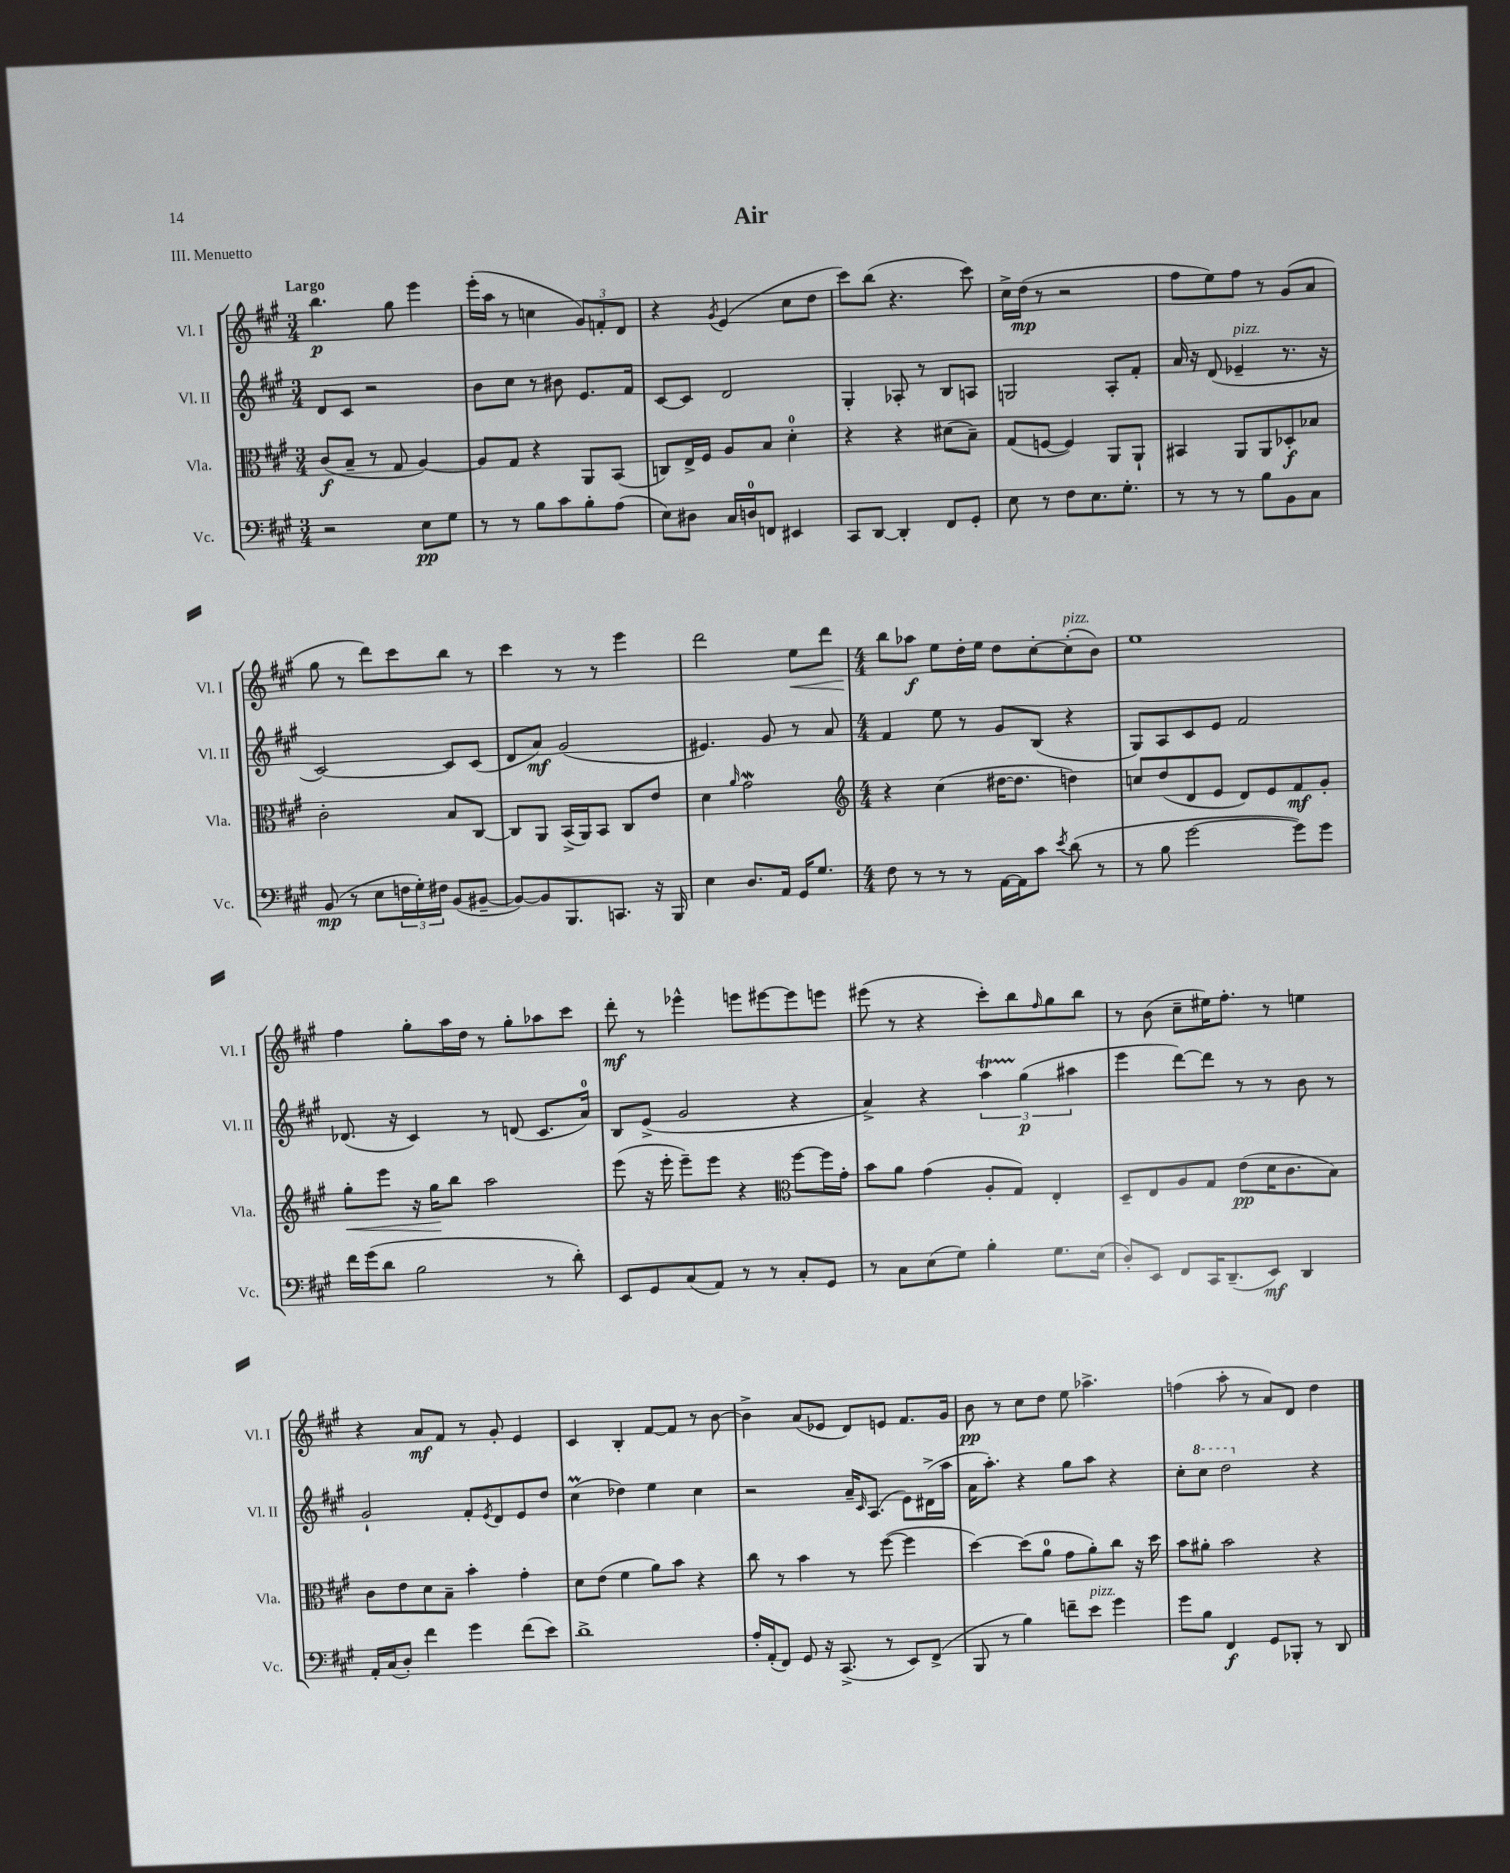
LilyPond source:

\header { title = "Air" piece = "III. Menuetto" }
<<
\new StaffGroup <<
\new Staff = "s0" \with { instrumentName = "Vl. I" shortInstrumentName = "Vl. I" } {
    \clef treble \key a \major \numericTimeSignature \time 3/4 \tempo "Largo"
    b''4.\p gis''8 e'''4 |
    e'''16-.( a''16 r8 c''4 \tuplet 3/2 { gis'8) f'8-. d'8 } |
    r4 \acciaccatura { gis'8 } e'4( cis''8 d''8 |
    cis'''8) b''8( r4. cis'''8) |
    cis''16-> d''16\mp( r8 r2 |
    fis''8 e''8) fis''8 r8 gis'8( a'8 |
    gis''8 r8 d'''8) cis'''8 b''8 r8 |
    cis'''4 r8 r8 e'''4 |
    d'''2 e''8\< d'''8 |
    \numericTimeSignature \time 4/4 b''8\! aes''8\f e''8 d''16-. e''16 d''8 cis''8~-. cis''8-.^\markup { \italic "pizz." }( b'8) |
    e''1 |
    fis''4 gis''8-. a''16 d''16 r8 gis''8-. aes''8 cis'''8 |
    d'''8-.\mf r8 ees'''4-^ e'''8 eis'''8~ eis'''8 e'''8 |
    eis'''8( r8 r4 cis'''8-.) b''8 \grace { fis''16 } gis''8 b''8 |
    r8 b'8( cis''8-- eis''16) fis''8.-. r8 e''4 |
    r4 a'8\mf fis'8 r8 gis'8-. e'4 |
    cis'4 b4-. fis'8~ fis'8 r8 b'8~ |
    b'4-> a'8( ees'8 d'8) e'8 fis'8. gis'16 |
    b'8\pp r8 cis''8 d''8 e''8 aes''4.-> |
    f''4( a''8-. r8 a'8) d'8 d''4 \bar "|." |
}
\new Staff = "s1" \with { instrumentName = "Vl. II" shortInstrumentName = "Vl. II" } {
    \clef treble \key a \major \numericTimeSignature \time 3/4
    d'8 cis'8 r2 |
    b'8 cis''8 r8 bis'8 e'8. fis'16 |
    cis'8~ cis'8 d'2 |
    gis4-. aes8-. r8 b8 a8 |
    g2 a8-. fis'8-. |
    a'16 r16 d'8( ees'4--^\markup { \italic "pizz." } r8. r16 |
    cis'2~) cis'8 cis'8( |
    d'8 a'8\mf) gis'2( |
    eis'4.) gis'8 r8 a'8 |
    \numericTimeSignature \time 4/4 fis'4 e''8 r8 gis'8 b8( r4 |
    gis8) a8 cis'8 e'8 fis'2 |
    des'8.( r16 cis'4) r8 d'8( cis'8. a'16-0) |
    b8 e'8->( gis'2 r4 |
    a'4->) r4 \tuplet 3/2 { a''4\startTrillSpan gis''4\stopTrillSpan\p( ais''4 } |
    e'''4 d'''8~) d'''8 r8 r8 b'8 r8 |
    gis'2-! fis'8-. \acciaccatura { e'8 } d'8 e'8 d''8 |
    cis''4\prall( des''4) e''4 cis''4 |
    r2 a'16-- \grace { cis'16 } a8.( e'8) dis'16->( a''16 |
    a'16 a''8.-.) r4 gis''8 a''8 r4 |
    cis''8-. \ottava #1 cis'''8 d'''2 \ottava #0 r4 \bar "|." |
}
\new Staff = "s2" \with { instrumentName = "Vla." shortInstrumentName = "Vla." } {
    \clef alto \key a \major \numericTimeSignature \time 3/4
    cis'8\f( b8-- r8 gis8 a4~) |
    a8 gis8 r4 a,8 b,8( |
    c8) e16-> fis16 a8 b8 d'4-0-. |
    r4 r4 dis'8( b8--) |
    gis8( f8~ f4) a,8 a,8-! |
    bis,4 a,8 a,8 des8-.\f bes8 |
    cis'2-. b8 cis8~ |
    cis8 a,8 b,16->( a,16) b,8 cis8 e'8 |
    d'4 \grace { a'16 } gis'2\mordent |
    \numericTimeSignature \time 4/4 \clef treble r4 cis''4( dis''16~ dis''8. d''4) |
    c''8 d''8( d'8 e'8 d'8) e'8 fis'8\mf gis'8-. |
    gis''8-.\< e'''8 r16 gis''16\! b''8 a''2 |
    e'''8( r16 e'''16-. e'''8--) e'''8 r4 \clef alto fis''8~ fis''16 gis'16-. |
    b'8 a'8 gis'4( a8-. gis8) e4-. |
    d8-- e8 a8 gis8 e'8\pp( d'16 cis'8. b8) |
    cis'8 e'8 d'8 b8-- b'4-. gis'4-. |
    d'8 e'8( fis'4 a'8) b'8 r4 |
    cis''8 r8 b'4 r8 fis''8~( fis''4 |
    d''4~) d''8( a'8-0 gis'8 a'8-.) cis''8 r16 d''16 |
    b'8 ais'8-. b'2 r4 \bar "|." |
}
\new Staff = "s3" \with { instrumentName = "Vc." shortInstrumentName = "Vc." } {
    \clef bass \key a \major \numericTimeSignature \time 3/4
    r2 e8\pp gis8 |
    r8 r8 b8 cis'8 b8-. a8( |
    e8) dis8 cis16 d16-0 f,8 eis,4 |
    cis,8 d,8~ d,4-. fis,8 gis,8-. |
    e8 r8 fis8 e8. gis8.-. |
    r8 r8 r8 b8 b,8 cis8 |
    b,8\mp( r8 e8 \tuplet 3/2 { f16 gis16-.) fis16 } b,8( bis,8~-- |
    bis,8~) bis,8 b,,8. c,8. r16 b,,16 |
    e4 d8. a,16 gis,16 gis8. |
    \numericTimeSignature \time 4/4 fis8 r8 r8 r8 a,16~ a,16 cis'8 \acciaccatura { e'8 } d'8( r8 |
    r8 b8 gis'2~ gis'8) gis'8 |
    fis'16 gis'16( d'8 b2 r8 d'8-.) |
    e,8 gis,8 cis8( a,8) r8 r8 cis8-. gis,8 |
    r8 cis8 e8( gis8) b4-. gis8. e16( |
    d8-.) e,8 fis,8 cis,16 d,8.--( e,8\mf) d,4 |
    a,16-. cis16( d8-.) fis'4 gis'4 fis'8( e'8) |
    d'1-> |
    a16-. a,16-.( fis,8) gis,8 r16 cis,8.->( r8 e,8) fis,8->( |
    b,,8 r8 b4) f'8-- e'8^\markup { \italic "pizz." } gis'4 |
    gis'8 b8 fis,4\f gis,8 bes,,8-. r8 d,8 \bar "|." |
}
>>
>>
\layout { \context { \Score \remove "Bar_number_engraver" } }
